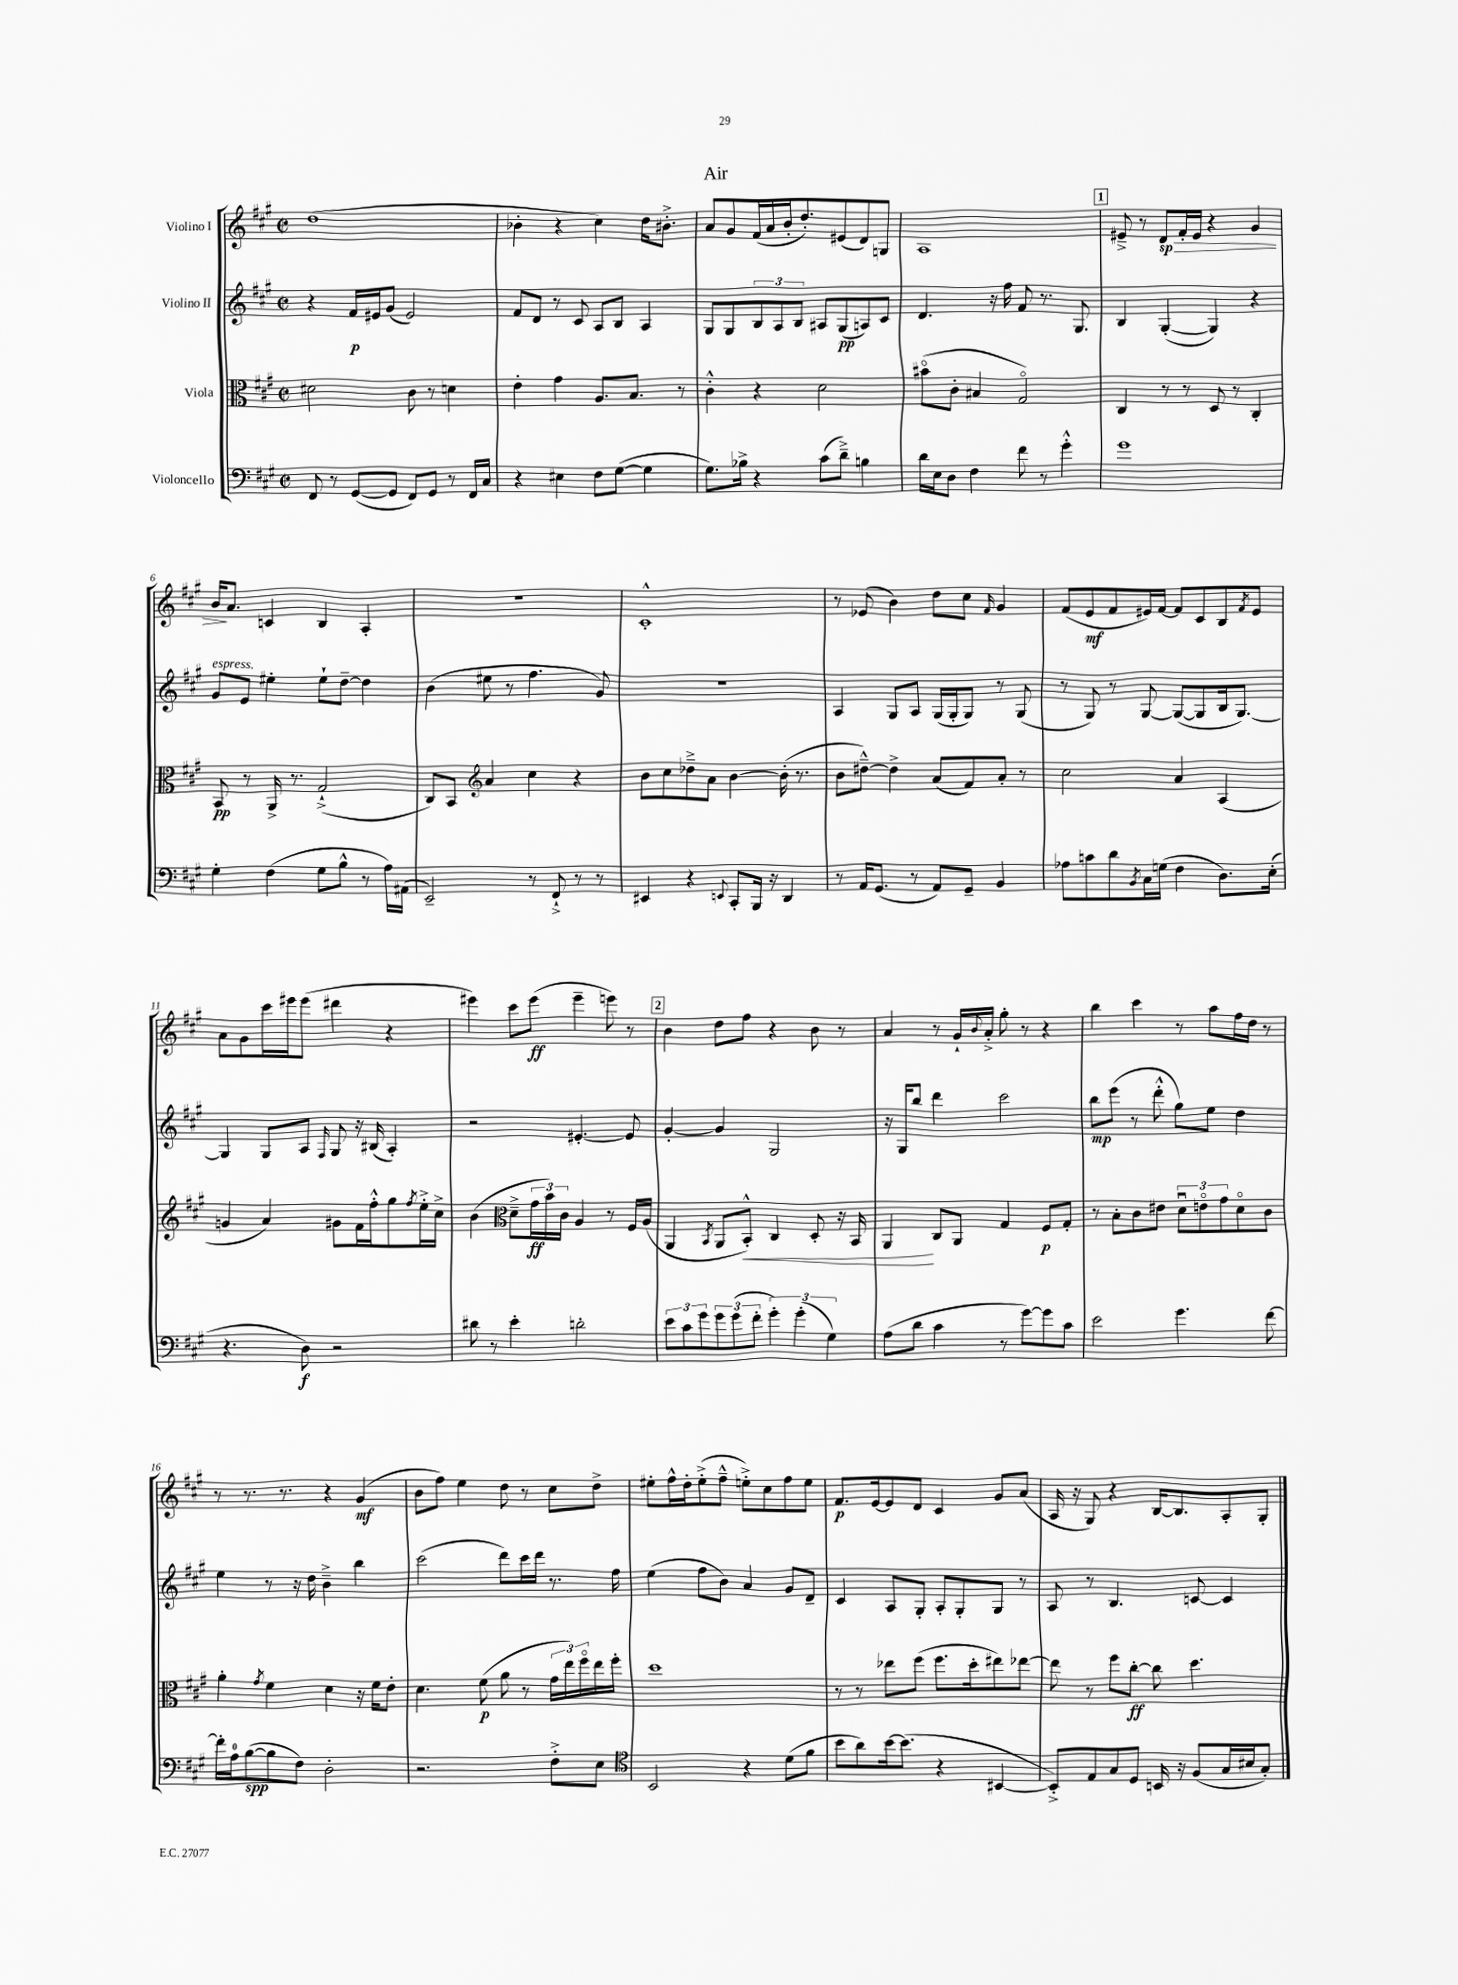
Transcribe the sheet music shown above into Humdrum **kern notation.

**kern	**kern	**kern	**kern
*staff4	*staff3	*staff2	*staff1
*clefF4	*clefC3	*clefG2	*clefG2
*k[f#c#g#]	*k[f#c#g#]	*k[f#c#g#]	*k[f#c#g#]
*M2/2	*M2/2	*M2/2	*M2/2
*met(c|)	*met(c|)	*met(c|)	*met(c|)
8FF#	2d#	4r	(1dd
8r	.	.	.
([8GG#	.	16f#	.
.	.	16e#	.
8GG#]	.	(8g#	.
8FF#)	8c#	2e#)	.
8GG#	8r	.	.
8r	4d	.	.
16FF#	.	.	.
16C#	.	.	.
=	=	=	=
4r	4e'	8f#	4b-'
.	.	8d	.
4E#	4g#	8r	4r
.	.	8c#	.
8F#	8.A	8A	4cc#)
([8G#	.	8B	.
.	8.B	.	.
4G#]	.	4A	16dd
.	.	.	8.b#'^
.	8r	.	.
=	=	=	=
8.G#)	4c#'^^	8G#	8a
.	.	8G#	8g#
16B-^	.	.	.
4r	4r	12B	(16f#
.	.	.	16a
.	.	12A	.
.	.	.	16b'
.	.	12B	.
.	.	.	8.dd')
(8c#	2d	8A#	.
8d~^)	.	(8G#	(8e#
4B	.	8A)	8d)
.	.	8c#	8G
=	=	=	=
16d	(8b#o	4.d	1A
16E	.	.	.
8D	8c#'	.	.
4F#	4B#	.	.
.	.	16r	.
.	.	16ff#	.
8f#	2G#o)	8f#	.
8r	.	8.r	.
4g#'^^	.	.	.
.	.	8.G#	.
=	=	=	=
1g#	4C#	4B	8e#~^
.	.	.	8r
.	8r	([4G#'	8d
.	8r	.	16f#'
.	.	.	16e#
.	8D	4G#])	4r
.	8r	.	.
.	4C#'	4r	4g#
=	=	=	=
4G#'	8BB	8g#	16b
.	.	.	8.a
.	8r	8e	.
(4F#	16AA^	4ee#'	4c
.	8.r	.	.
8G#	(2G#`^	8ee#`	4B
8B^^	.	[8dd~	.
8r	.	4dd]	4A'
16A)	.	.	.
(16AA#	.	.	.
=	=	=	=
2EE~)	8C#)	(4b	1r
.	8BB	.	.
*	*clefG2	*	*
.	4a	8ee#	.
.	.	8r	.
8r	4cc#	4.ff#	.
8FF#`^	.	.	.
8r	4r	.	.
8r	.	8g#)	.
=	=	=	=
4EE#	8b	1r	1c#'^^
.	8cc#	.	.
4r	8dd-~^	.	.
.	8a	.	.
8qqEE	.	.	.
8CC#'	[4b	.	.
16BBB	.	.	.
16r	.	.	.
4DD	(16b']	.	.
.	8.r	.	.
=	=	=	=
8r	8b	4A	8r
16AA	[8dd#~^^)	.	(8e-
(8.GG#	.	.	.
.	4dd#^]	8G#	4b)
8r	.	8A	.
8AA)	(8a	(16G#	8dd
.	.	16G#'	.
8GG#~	8f#)	8G#)	8cc#
.	.	.	16qqf#
4BB	8a'	8r	4g#
.	8r	(8G#	.
=	=	=	=
8A-	2cc#	8r	(8f#
8c	.	8G#)	8e
8d	.	8r	8f#
8qBB	.	.	.
16C#	.	[8G#	16e#)
(16G	.	.	[16f#
4F#	4a	(8G#_	8f#]
.	.	8G#]	8c#
8.D)	(4A	16B	8B
.	.	[8.G#)	.
.	.	.	8qf#
.	.	.	8e#
(16E'	.	.	.
=	=	=	=
4.r	4g	4G#]	8a
.	.	.	8g#
.	4a)	8G#	16ccc#
.	.	.	16eee#
8D)	.	8A	(8eee#
.	.	16qqF#	.
2r	8g#	8G#	4ddd#
.	16f#	16r	.
.	16ff#'^^	(16B#	.
.	8gg#	4A')	4r
.	8qff#	.	.
.	16ee'^	.	.
.	16cc#^	.	.
=	=	=	=
8d#	(4b	2r	4eee#)
8r	.	.	.
*	*clefC3	*	*
4e'	8d~^	.	8ccc#
.	24g#	.	(8eee#
.	24b)	.	.
.	24c#	.	.
2d'	4A	[4.e#'	4eee#~
.	8r	.	8eee)
.	16F#	8e#]	8r
.	(16A	.	.
=	=	=	=
12e	4AA	[4g#'	4b
12c#	.	.	.
12g#	.	.	.
.	8qBB	.	.
12g#	8AA	4g#]	8dd
(12g#	.	.	.
.	8BB'^^)	.	8ff#
12f#'	.	.	.
6g#')	4C#	2G#	4r
(6g#'	.	.	.
.	8D'	.	8b
6G#)	.	.	.
.	16r	.	8r
.	16BB	.	.
=	=	=	=
(8A	4AA	16r	4a
.	.	16G#	.
8d	.	8bb	.
4c#	8C#	4ddd	8r
.	8AA	.	16g#`
.	.	.	8qqb
.	.	.	16a'^
8r	4G#	2ccc#	8gg#'
[8g#)	.	.	8r
8g#]	8F#	.	4r
8c#	8G#'	.	.
=	=	=	=
2e	8r	8bb	4bb
.	8B'	(8eee	.
.	8c#	8r	4ccc#
.	8e#	8ddd'^^	.
4.g#	12du	8gg#)	8r
.	12eo	.	.
.	.	8ee	8aa
.	12g#	.	.
.	8do	4dd	16ff#
.	.	.	16dd
[8f#	8c#	.	8r
=	=	=	=
16f#']	4a'	4ee	8r
16A	.	.	.
([8B	.	.	8.r
.	8qg#	.	.
8B]	4f#	8r	.
.	.	.	8.r
8F#)	.	16r	.
.	.	16dd	.
2D'	4d	4b~^	4r
.	16r	4bb	(4g#
.	16f#	.	.
.	8e'	.	.
=	=	=	=
2.r	4.d	(2ccc#	8b
.	.	.	8ff#)
.	.	.	4ee
.	(8f#	.	.
.	8a	8ddd)	8dd
.	8r	16ccc#	8r
.	.	16ddd	.
8F#'^	24g#	8.r	8cc#
.	24ee)	.	.
.	24ff#o	.	.
8E	16ee	.	8dd^
.	16ff#'	16ff#	.
=	=	=	=
*clefC4	*	*	*
2BB	1dd	(4ee	8ee#'
.	.	.	16ff#^^
.	.	.	16dd'
.	.	8ff#	(8ee#'^
.	.	8b)	8ff#~^^
4r	.	4a	8ee'^)
.	.	.	8cc#
(8d	.	8g#	8ff#
8f#	.	8d~	8ee
=	=	=	=
8b	8r	4c#	8.f#
8a)	8r	.	.
.	.	.	[16e
[16b	8ee-	8A	8e]
(8.b]	.	.	.
.	(8ff#	8G#'	8d
4r	8.ff#	8A'	4c#
.	.	8G#'	.
.	16dd'	.	.
[4BB#	8ee#)	8G#	8g#
.	[8ee-	8r	(8a
=	=	=	=
8BB#'^])	8ee-]	8A	16A
.	.	.	16r
8E	8r	8r	8G#)
8G#	8ff#	4.B	4r
8D	[8cc#'	.	.
16BB	8cc#]	.	[16B
16r	.	.	8.B]
(8F#	4.dd	[8c	.
16G#	.	4c]	8A'
16B#	.	.	.
8G#')	.	.	8G#'
==	==	==	==
*-	*-	*-	*-
